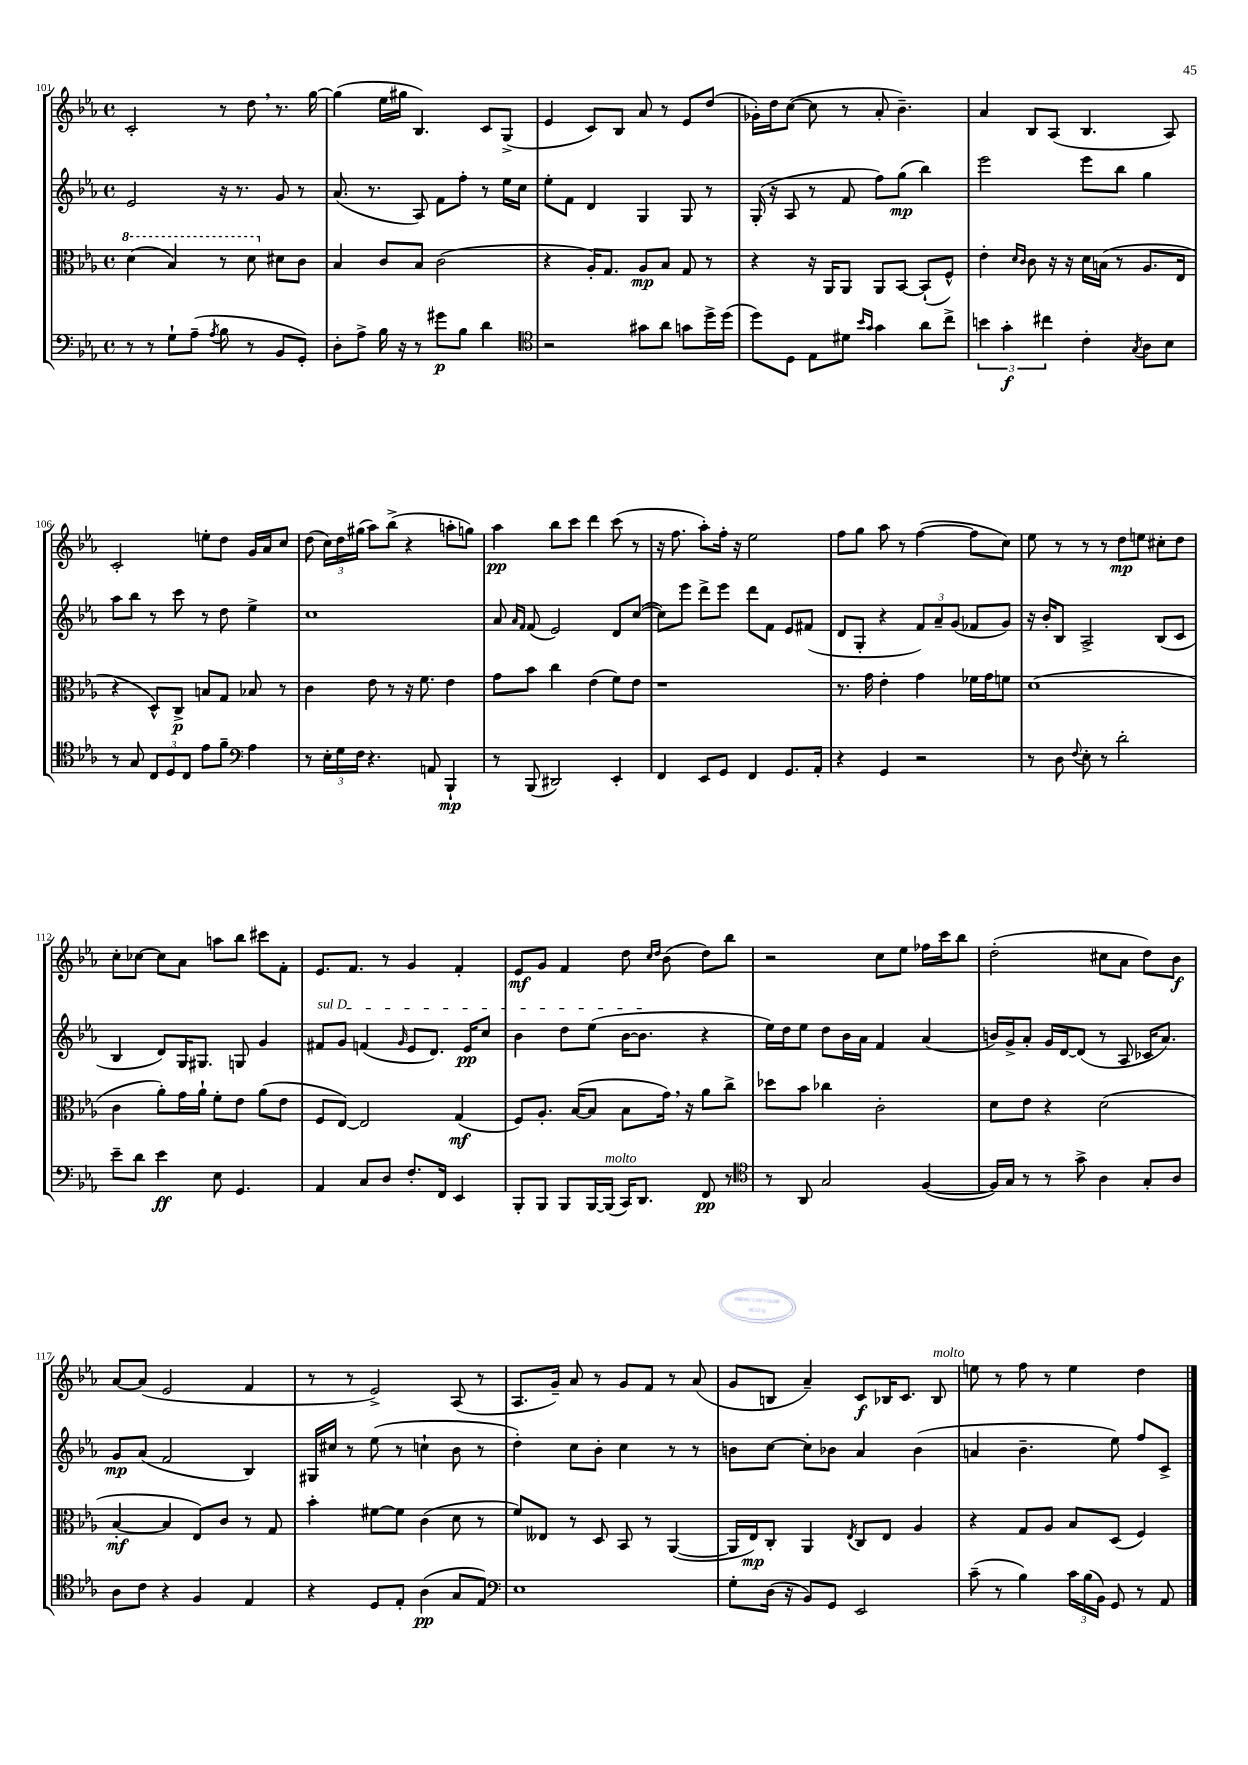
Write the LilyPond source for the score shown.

<<
\new StaffGroup <<
\new Staff = "s0" {
    \clef treble \key ees \major \defaultTimeSignature \time 4/4
    \autoBeamOff c'2-. r8 d''8 \breathe r8. g''16~ |
    g''4( ees''16[ gis''16] bes4.) c'8[ g8]->( |
    ees'4 c'8[) bes8] aes'8 r8 ees'8[ d''8]( |
    ges'16[-.) d''16 c''8]~( c''8 r8 aes'8-. bes'4.--) |
    aes'4 bes8[ aes8]( bes4. aes8) |
    c'2-. e''8[-. d''8] g'16[ aes'16 c''8] |
    d''8( \tuplet 3/2 { c''16[) d''16 gis''16]( } aes''8[) bes''8]->( r4 a''8[-. g''8]) |
    aes''4\pp bes''8[ c'''8] d'''4 c'''8( r8 |
    r16 f''8. aes''8[-.) f''16]-. r16 ees''2 |
    f''8[ g''8] aes''8 r8 f''4~( f''8[ c''8]) |
    ees''8 r8 r8 r8 d''8[\mp e''8] cis''8[-. d''8] |
    c''8[-. ces''8]~ ces''8[ aes'8] a''8[ bes''8] cis'''8[ f'8]-. |
    ees'8.[ f'8.] r8 g'4 f'4-. |
    ees'8[\mf g'8] f'4 d''8 \grace { c''16[ d''16] } bes'8( d''8[) bes''8] |
    r2 c''8[ ees''8] fes''16[ c'''16 bes''8] |
    d''2-.( cis''8[ aes'8] d''8[) bes'8]\f |
    aes'8[~ aes'8]( ees'2 f'4 |
    r8 r8 ees'2->) aes8( r8 |
    aes8.[ g'16]--) aes'8 r8 g'8[ f'8] r8 aes'8( |
    g'8[ b8] aes'4--) c'8[\f bes16 c'8.] bes8^\markup { \italic "molto" } |
    e''8 r8 f''8 r8 e''4 d''4 \bar "|." |
}
\new Staff = "s1" {
    \clef treble \key ees \major \defaultTimeSignature \time 4/4
    \autoBeamOff ees'2 r16 r8. g'8 r8 |
    aes'8.( r8. aes8) f'8[ f''8]-. r8 ees''16[ c''16] |
    ees''8[-. f'8] d'4 g4 g8 r8 |
    g16-.( r16 aes8 r8 f'8 f''8[) g''8]\mp( bes''4) |
    ees'''2 ees'''8[ bes''8] g''4 |
    aes''8[ bes''8] r8 c'''8 r8 d''8 ees''4-> |
    c''1 |
    aes'8 \grace { aes'16[ f'16] } f'8( ees'2) d'8[ c''8]~( |
    c''8[) ees'''8] d'''8[-> ees'''8] d'''8[ f'8] ees'8[ fis'8]( |
    d'8[ g8]-. r4 \tuplet 3/2 { f'8[) aes'8-- g'8]( } fes'8[ g'8]) |
    r16 bes'16[-. bes8] aes2-> bes8[( c'8] |
    bes4 d'8[) g16 gis8.] g8 g'4 |
    \once \override TextSpanner.bound-details.left.text = \markup { \italic "sul D" } fis'8[\startTextSpan g'8] f'4( \grace { g'16 } ees'8[ d'8.]) ees'16[\pp c''8] |
    bes'4 d''8[ ees''8]( bes'16[~ bes'8.]\stopTextSpan r4 |
    ees''16[) d''16 ees''8] d''8[ bes'16 aes'16] f'4 aes'4( |
    b'16[) g'16-> aes'8]-. g'16[ d'16~ d'8]( r8 aes8 ces'16[ aes'8.]) |
    g'8[\mp aes'8]( f'2 bes4) |
    gis16[ cis''16] r8 ees''8( r8 c''4-! bes'8 r8 |
    d''4-.) c''8[ bes'8]-. c''4 r8 r8 |
    b'8[ c''8]~ c''8[-. bes'8] aes'4 bes'4( |
    a'4 bes'4.-- ees''8) f''8[ c'8]-> \bar "|." |
}
\new Staff = "s2" {
    \clef alto \key ees \major \defaultTimeSignature \time 4/4
    \autoBeamOff \ottava #1 d''4( bes'4) r8 d''8 \ottava #0 dis'8[ c'8] |
    bes4 c'8[ bes8] c'2( |
    r4 aes16[-.) g8.] aes8[\mp bes8] g8 r8 |
    r4 r16 aes,16[ aes,8] aes,8[ bes,8]~ bes,8[-!( f8]-^) |
    ees'4-. \grace { d'16[ c'16] } c'8 r16 r16 d'16[ b16]( r8 aes8.[ ees16] |
    r4 d8[-^) c8]->\p b8[ g8] bes8 r8 |
    c'4 ees'8 r8 r16 f'8. ees'4 |
    g'8[ bes'8] c''4 ees'4( f'8[) ees'8] |
    r1 |
    r8. g'16 ees'4-. g'4 fes'16[ g'16 f'8] |
    d'1( |
    c'4 aes'8[-.) g'16 aes'16]-! f'8[-. ees'8] aes'8[( ees'8] |
    f8[ ees8]~) ees2 g4\mf( |
    f8[) aes8.]-. bes16[~( bes8] bes8[ g'16]) \breathe r16 aes'8[ c''8]-> |
    des''8[ bes'8] ces''4 c'2-. |
    d'8[ ees'8] r4 d'2( |
    bes4~-.\mf bes4 ees8[) c'8] r8 g8 |
    bes'4-. fis'8[~ fis'8] c'4( d'8 r8 |
    f'8[) eeses8] r8 d8 bes,8 r8 aes,4~( |
    aes,16[ ees16\mp) c8]-. aes,4 \acciaccatura { ees8 } c8[ ees8] aes4 |
    r4 g8[ aes8] bes8[ d8]( f4) \bar "|." |
}
\new Staff = "s3" {
    \clef bass \key ees \major \defaultTimeSignature \time 4/4
    \autoBeamOff r8 r8 g8[-! aes8]--( \acciaccatura { aes8 } bes8 r8 bes,8[ g,8]-.) |
    d8[-. aes8]-> bes16 r16 r8 gis'8[\p bes8] d'4 |
    \clef tenor r2 gis'8[ aes'8] g'8[ d''16-> d''16]( |
    d''8[) d8] ees8[ dis'8] \grace { bes'16[ g'16] } g'4 aes'8[ c''8]-> |
    \tuplet 3/2 { b'4 g'4-.\f cis''4 } c'4-. \acciaccatura { g8 } aes8[ bes8] |
    r8 g8 \tuplet 3/2 { c8[ d8 c8] } ees'8[ f'8]-- \clef bass aes4 |
    r8 \tuplet 3/2 { ees16[-. g16 f16] } r4. a,8 bes,,4-!\mp |
    r8 bes,,8( dis,2) ees,4-. |
    f,4 ees,8[ g,8] f,4 g,8.[ aes,16]-. |
    r4 g,4 r2 |
    r8 d8 \appoggiatura { f8 } ees8-. r8 d'2-. |
    ees'8[-- d'8] ees'4\ff ees8 g,4. |
    aes,4 c8[ d8] f8.[-. f,16] ees,4 |
    bes,,8[-. bes,,8] bes,,8[ bes,,16~ bes,,16]^\markup { \italic "molto" }( c,16[) d,8.] f,8\pp r8 |
    \clef tenor r8 aes,8 g2 f4~( |
    f16[) g16] r8 r8 g'8-> aes4 g8[-. aes8] |
    aes8[ c'8] r4 f4 ees4 |
    r4 d8[ ees8]-. aes4\pp( g8[ ees8]) |
    \clef bass ees1 |
    g8[-. d16]( r16 bes,8[) g,8] ees,2 |
    c'8--( r8 bes4) \tuplet 3/2 { c'16[ bes16( bes,16]) } g,8 r8 aes,8 \bar "|." |
}
>>
>>
\layout { \context { \Score currentBarNumber = #101 } }
